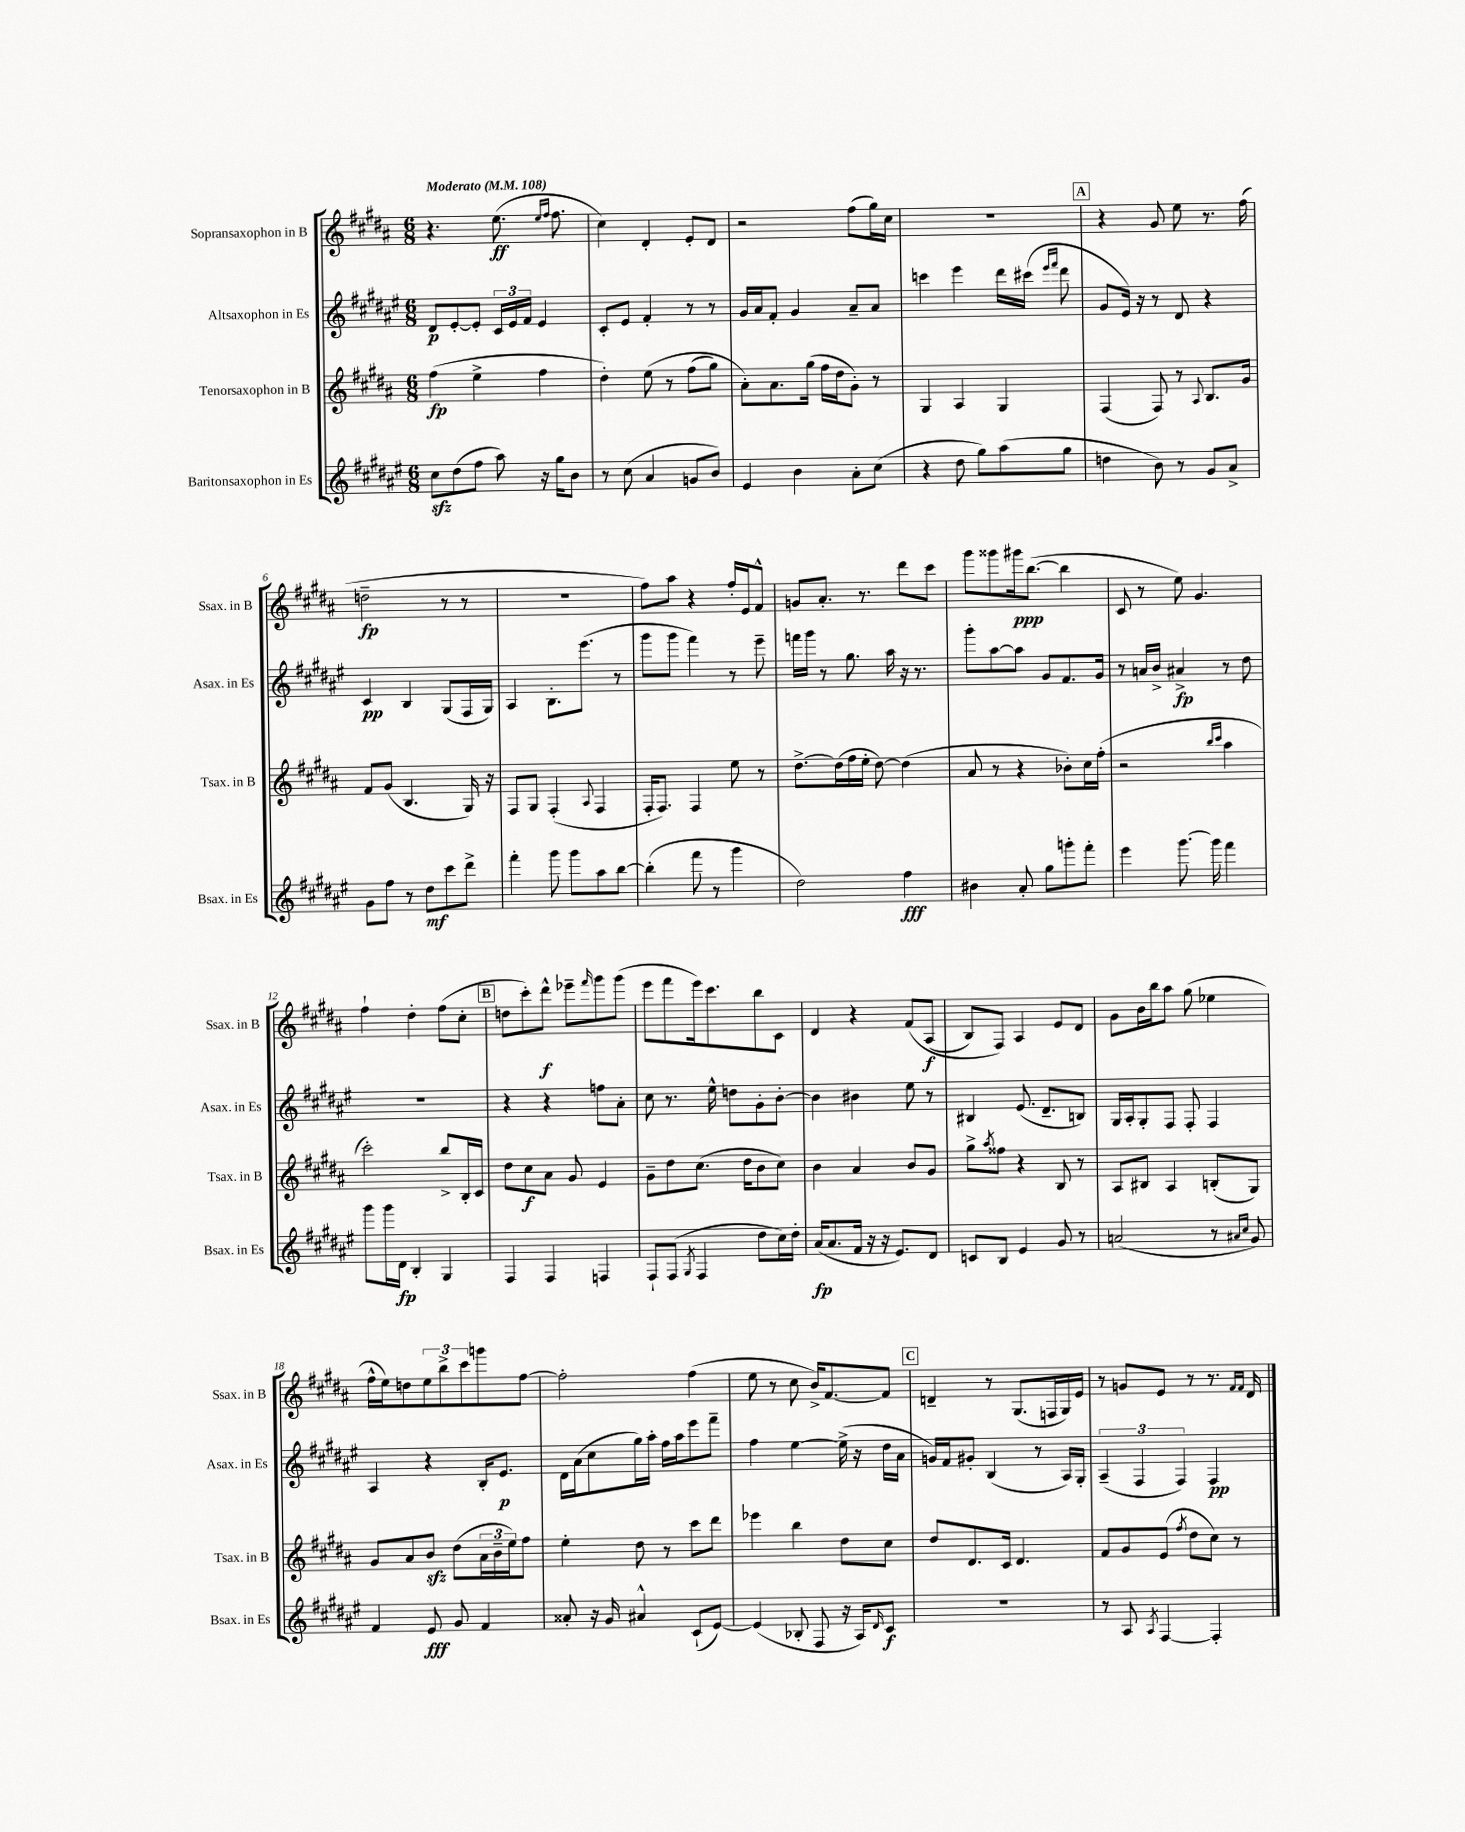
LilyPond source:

<<
\new StaffGroup <<
\new Staff = "s0" \with { instrumentName = "Sopransaxophon in B" shortInstrumentName = "Ssax. in B" } {
    \clef treble \key b \major \numericTimeSignature \time 6/8 \tempo "Moderato" 4 = 108
    r4. e''8.\ff( \grace { e''16 fis''16 } fis''8. |
    cis''4) dis'4-. e'8-. dis'8 |
    r2 fis''8( gis''16) cis''16 |
    R2. |
    \mark \markup { \box "A" } r4 gis'8 e''8 r8. fis''16( |
    d''2--\fp r8 r8 |
    R2. |
    fis''8) ais''8 r4 fis''16-. e'16 fis'8-^ |
    g'8 ais'8.-. r8. dis'''8 cis'''8 |
    gis'''8 gisis'''8 gis'''16\ppp b''8.~( b''4 |
    cis'8 r8 e''8) gis'4. |
    fis''4-! dis''4-. fis''8( cis''8-. |
    \mark \markup { \box "B" } d''8 cis'''8-.) dis'''8-^\f ees'''8-- \grace { fis'''16 } gis'''8 gis'''8( |
    e'''8 fis'''8 e'''16) cis'''8. b''8 cis'8 |
    dis'4 r4 fis'8\( ais8\f( |
    b8) fis8\) ais4 e'8 dis'8 |
    gis'8 b'16 b''16 ais''8 gis''8( ees''4 |
    fis''16-^ e''16) d''8 \tuplet 3/2 { e''8 b''8-> cis'''8 } g'''8 fis''8~ |
    fis''2-. fis''4( |
    e''8 r8 cis''8 b'16->) fis'8.~ fis'8 |
    \mark \markup { \box "C" } d'4-- r8 gis8.( f16 gis16) e'16 |
    r8 g'8 e'8 r8 r8. \grace { fis'16 fis'16 } dis'16 \bar "|." |
}
\new Staff = "s1" \with { instrumentName = "Altsaxophon in Es" shortInstrumentName = "Asax. in Es" } {
    \clef treble \key fis \major \numericTimeSignature \time 6/8
    dis'8\p eis'8~-. eis'8-. \tuplet 3/2 { cis'16 eis'16 fis'16 } eis'4 |
    cis'8-. eis'8 fis'4-. r8 r8 |
    gis'16 ais'16 fis'8-. gis'4 ais'8-- ais'8 |
    c'''4 eis'''4 dis'''16 cis'''16( \grace { eis'''16 fis'''16 } dis'''8 |
    \mark \markup { \box "A" } gis'8 eis'16) r16 r8 dis'8 r4 |
    cis'4\pp b4 gis8( fis16 gis16) |
    ais4 b8.-. eis'''8.( r8 |
    gis'''8 gis'''8 fis'''4) r8 eis'''8-- |
    f'''16 gis'''16 r8 gis''8. ais''16 r16 r8. |
    gis'''8-. ais''8~ ais''8 gis'8 fis'8. gis'16 |
    r8 a'16 b'16-> ais'4->\fp r8 dis''8 |
    R2. |
    \mark \markup { \box "B" } r4 r4 f''8 ais'8-. |
    cis''8 r8. eis''16-^ d''8 gis'8-. b'8~-. |
    b'4 bis'4 eis''8 r8 |
    bis4 eis'8.( dis'8.-- b8) |
    gis16 ais16-. gis8-. fis8 fis8-. fis4 |
    ais4 r4 b16-. eis'8.\p |
    dis'16 ais'16( cis''8 gis''16) ais''16-. fis''16 ais''16 eis'''8 fis'''8-- |
    fis''4 eis''4~ eis''16->( r16 dis''16 ais'16 |
    \mark \markup { \box "C" } g'16) fis'16 gis'8-. b4( r8 ais16) gis16-. |
    \tuplet 3/2 { ais4--( fis4 fis4) } fis4\pp \bar "|." |
}
\new Staff = "s2" \with { instrumentName = "Tenorsaxophon in B" shortInstrumentName = "Tsax. in B" } {
    \clef treble \key b \major \numericTimeSignature \time 6/8
    fis''4\fp( e''4-> fis''4 |
    dis''4-.) e''8\( r8 fis''8( gis''8) |
    ais'8-.\) ais'8. gis''16( fis''16 dis''16 gis'8-.) r8 |
    gis4 ais4 gis4 |
    \mark \markup { \box "A" } fis4( fis8) r8 \appoggiatura { ais8 } b8. gis'16 |
    fis'8 gis'8( b4. gis16) r16 |
    fis8 gis8 fis4-.( \appoggiatura { ais8 } fis4 |
    fis16-. fis8.) fis4 e''8 r8 |
    dis''8.~-> dis''16( fis''16 e''16-. dis''8~) dis''4( |
    ais'8 r8 r4 bes'8-.) cis''16 fis''16-.( |
    r2 \grace { b''16 cis'''16 } ais''4 |
    cis'''2-.) b''8-> b16-. cis'16 |
    \mark \markup { \box "B" } dis''8 cis''8\f ais'8 gis'8 e'4 |
    gis'8-- dis''8 cis''8.( dis''16 b'8 cis''8) |
    b'4 ais'4 b'8 gis'8 |
    gis''8-> \acciaccatura { ais''8 } fisis''8 r4 b8 r8 |
    ais8 bis8 ais4 b8-.( gis8) |
    gis'8 ais'8 b'8\sfz dis''8( \tuplet 3/2 { ais'16 b'16-- e''16) } fis''8 |
    e''4-. dis''8 r8 cis'''8 dis'''8 |
    ees'''4 b''4 dis''8 cis''8 |
    \mark \markup { \box "C" } dis''8 dis'8. cis'16 dis'4. |
    fis'8 gis'8 e'8( \acciaccatura { fis''8 } dis''8 cis''8) r8 \bar "|." |
}
\new Staff = "s3" \with { instrumentName = "Baritonsaxophon in Es" shortInstrumentName = "Bsax. in Es" } {
    \clef treble \key fis \major \numericTimeSignature \time 6/8
    cis''8\sfz dis''8( fis''8 ais''8) r16 gis''16 b'8 |
    r8 cis''8( ais'4 g'8 b'8) |
    eis'4 b'4 ais'8-. cis''8( |
    r4 dis''8 gis''8) ais''8( gis''8 |
    \mark \markup { \box "A" } d''4 b'8) r8 gis'8 ais'8-> |
    gis'8 fis''8 r8 dis''8\mf cis'''8 dis'''8-> |
    fis'''4-. gis'''8 gis'''8 ais''8 b''8~ |
    b''4-.( fis'''8 r8 gis'''4 |
    dis''2) fis''4\fff |
    bis'4 ais'8-. gis''8 g'''8-. fis'''8-. |
    eis'''4 gis'''8.~ gis'''16 fis'''4 |
    gis'''8 gis'''16 dis'16\fp b4-. gis4 |
    \mark \markup { \box "B" } fis4 fis4 f4 |
    fis8-! fis8( \acciaccatura { gis8 } fis4 dis''8 cis''16) dis''16-. |
    ais'16\fp( ais'8. fis'16 r16 r16 eis'8.) dis'8 |
    c'8 b8 eis'4 gis'8 r8 |
    a'2( r8 \grace { ais'16 cis''16 } gis'8) |
    fis'4 eis'8\fff gis'8 fis'4 |
    aisis'8-. r16 gis'16 ais'4-^ cis'8-!( eis'8~) |
    eis'4( bes8-. fis8 r16 ais16) \grace { dis'16 } cis'8\f |
    \mark \markup { \box "C" } R2. |
    r8 ais8 \acciaccatura { ais8 } fis4~ fis4-. \bar "|." |
}
>>
>>
